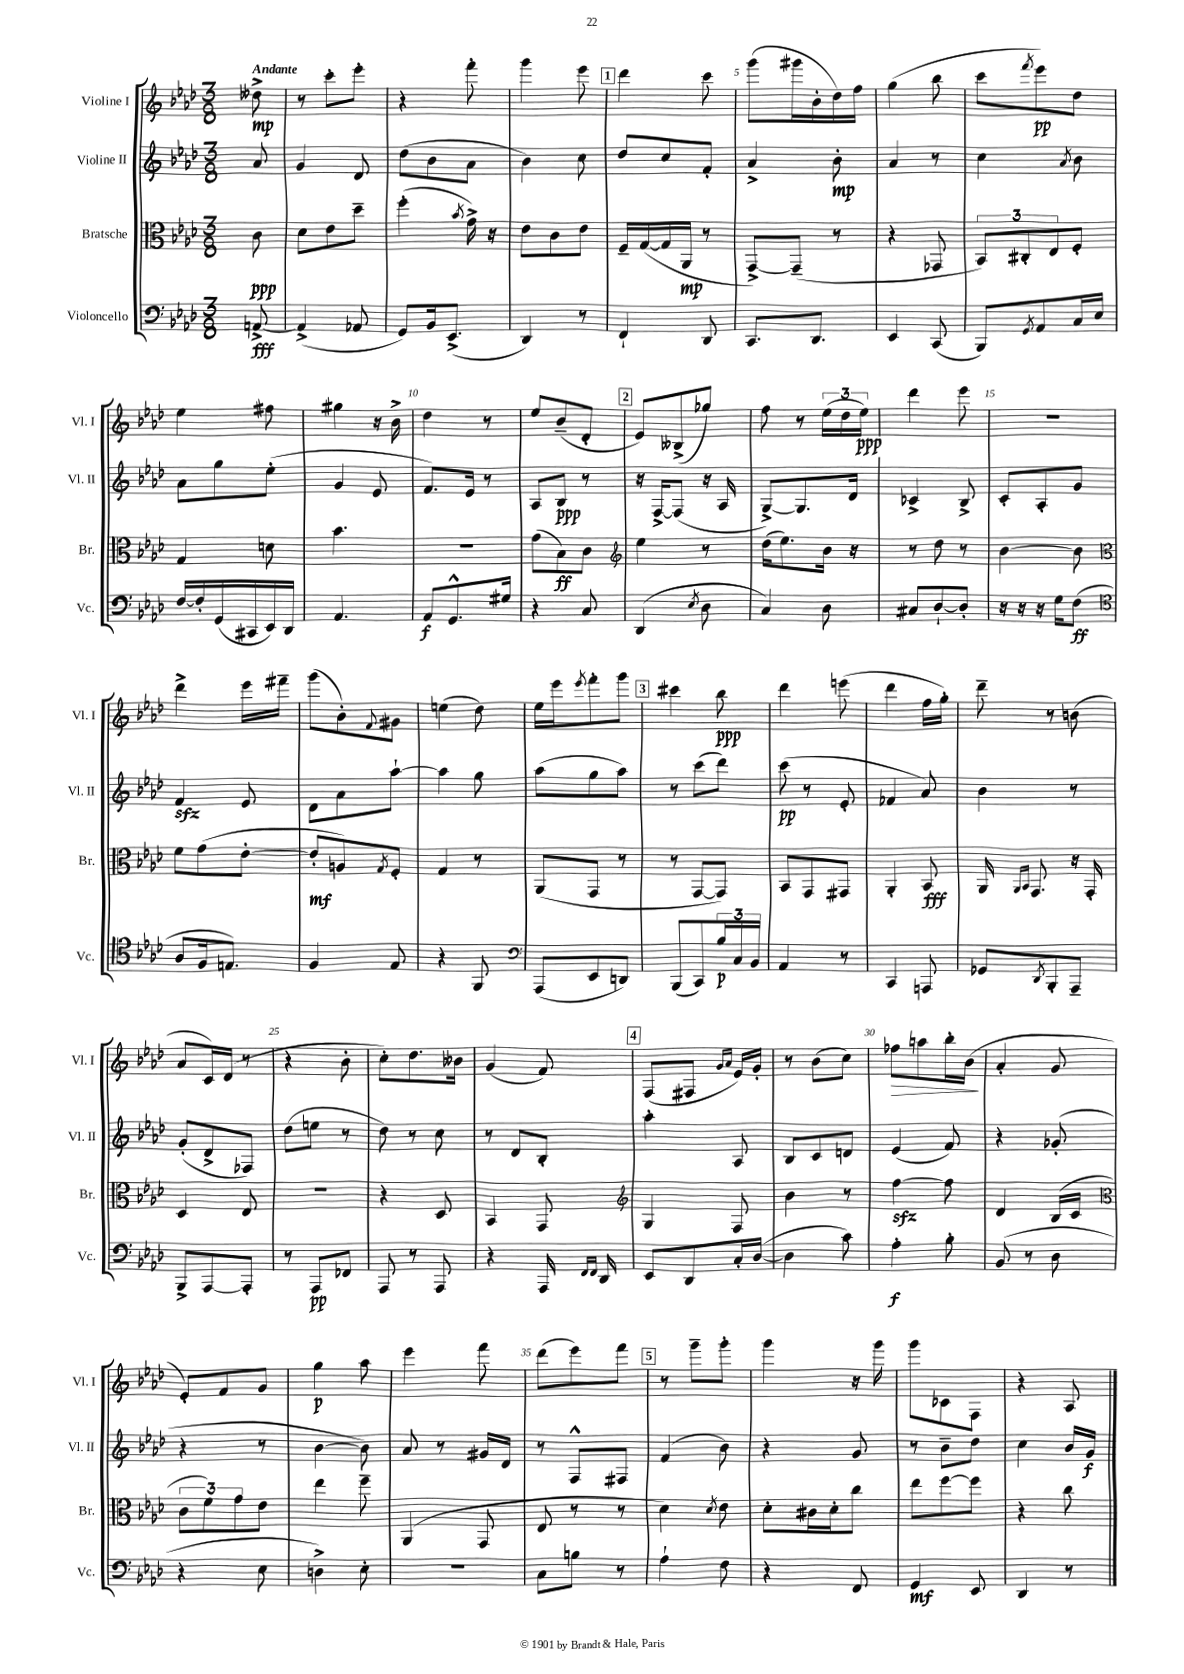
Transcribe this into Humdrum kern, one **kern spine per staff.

**kern	**dynam	**kern	**dynam	**kern	**dynam	**kern	**dynam
*part4	*part4	*part3	*part3	*part2	*part2	*part1	*part1
*staff4	*staff4	*staff3	*staff3	*staff2	*staff2	*staff1	*staff1
*I"Violoncello	*	*I"Bratsche	*	*I"Violine II	*	*I"Violine I	*
*I'Vc.	*	*I'Br.	*	*I'Vl. II	*	*I'Vl. I	*
*clefF4	*	*clefC3	*	*clefG2	*	*clefG2	*
*k[b-e-a-d-]	*	*k[b-e-a-d-]	*	*k[b-e-a-d-]	*	*k[b-e-a-d-]	*
*M3/8	*	*M3/8	*	*M3/8	*	*M3/8	*
=	=	=	=	=	=	=	=
!	!	!	!	!	!	!LO:TX:a:B:t=Andante	!
[8AAn^/	fff	8c\	ppp	8a-/	.	8dd--X^\	mp
=1	=1	=1	=1	=1	=1	=1	=1
(4AA^/]	.	8d-\L	.	4g/	.	8r	.
.	.	8e-\	.	.	.	8ccc'\L	.
8AA-X/	.	8dd-~\J	.	8d-/	.	8eee-'\J	.
=2	=2	=2	=2	=2	=2	=2	=2
8GG/L)	.	(4ff'\	.	(8dd-\L	.	4r	.
16BB-/k	.	.	.	8b-\	.	.	.
(8.EE-^/J	.	.	.	.	.	.	.
.	.	8qb-/	.	.	.	.	.
.	.	16g^\)	.	8a-\J	.	8fff'\	.
.	.	16r	.	.	.	.	.
=3	=3	=3	=3	=3	=3	=3	=3
4DD-/)	.	8e-\L	.	4b-\)	.	4ggg\	.
.	.	8c\	.	.	.	.	.
8r	.	8e-\J	.	8cc\	.	8eee-\	.
!!LO:REH:place=s1:t=1
=4	=4	=4	=4	=4	=4	=4	=4
4FF`/	.	16F~/LL	.	8dd-/L	.	4ddd-\	.
.	.	([16G/	.	.	.	.	.
.	.	16G/]	.	8cc/	.	.	.
.	.	16AA-/JJ	mp	.	.	.	.
8DD-/	.	8r	.	8f'/J	.	8ccc\	.
=5	=5	=5	=5	=5	=5	=5	=5
8.CC/L	.	[8GG^/L)	.	4a-^/	.	(8ggg\L	.
.	.	(8GG~/J]	.	.	.	16ggg#X\L	.
8.DD-/J	.	.	.	.	.	16b-'\	.
.	.	8r	.	8b-'\	mp	16dd-\)	.
.	.	.	.	.	.	16ff\JJ	.
=6	=6	=6	=6	=6	=6	=6	=6
4EE-/	.	4r	.	4a-/	.	(4gg\	.
(8CC/	.	8GG-X/	.	8r	.	8bb-\	.
=7	=7	=7	=7	=7	=7	=7	=7
8BBB-/L)	.	12BB-/L)	.	4cc\	.	8ccc\L	.
.	.	12C#X'/	.	.	.	.	.
8qGG/	.	.	.	.	.	8qfff/	.
8AA-/	.	.	.	.	.	8eee-\)	pp
.	.	12E-/	.	.	.	.	.
.	.	.	.	8qa-/	.	.	.
16C/L	.	8F'/J	.	8b-\	.	8dd-\J	.
16E-/JJ	.	.	.	.	.	.	.
!!LO:LB:g=z
=8	=8	=8	=8	=8	=8	=8	=8
[16F/LL	.	4G/	.	8a-\L	.	4ee-\	.
16F'/]	.	.	.	.	.	.	.
(16GG/	.	.	.	8gg\	.	.	.
16CC#X/	.	.	.	.	.	.	.
16EE-/)	.	8dn\	.	(8ee-'\J	.	8ff#X\	.
16DD-/JJ	.	.	.	.	.	.	.
=9	=9	=9	=9	=9	=9	=9	=9
4.AA-/	.	4.b-\	.	4g/	.	4gg#X\	.
.	.	.	.	8e-/	.	16r	.
.	.	.	.	.	.	16b-^\	.
=10	=10	=10	=10	=10	=10	=10	=10
8AA-/L	f	4.r	.	8.f/L)	.	4dd-\	.
8.GG^^/	.	.	.	.	.	.	.
.	.	.	.	16e-/Jk	.	.	.
.	.	.	.	8r	.	8r	.
16G#X/Jk	.	.	.	.	.	.	.
=11	=11	=11	=11	=11	=11	=11	=11
4r	.	(8g\L	.	8A-/L	.	8ee-/L	.
.	.	8B-\)	ff	8B-/J	ppp	(8b-~/	.
8C/	.	8c\J	.	8r	.	8d-'/J	.
!!LO:REH:place=s1:t=2
=12	=12	=12	=12	=12	=12	=12	=12
*	*	*clefG2	*	*	*	*	*
(4DD-/	.	4ee-\	.	16r	.	8e-/L)	.
.	.	.	.	[16F^/KL	.	.	.
.	.	.	.	(8F/J]	.	(8B--X^/	.
8qE-/	.	.	.	.	.	.	.
8D-\	.	8r	.	16r	.	8gg-X/J)	.
.	.	.	.	16A-/	.	.	.
=13	=13	=13	=13	=13	=13	=13	=13
4C/)	.	(16dd-\KL	.	[8G^/L)	.	8ff\	.
.	.	8.ee-\)	.	.	.	.	.
.	.	.	.	8.G/]	.	8r	.
8D-\	.	16b-\Jk	.	.	.	(24ee-\LL	.
.	.	.	.	.	.	24dd-\	.
.	.	16r	.	16d-/Jk	.	.	.
.	.	.	.	.	.	24ee-\JJ)	ppp
=14	=14	=14	=14	=14	=14	=14	=14
8C#X/L	.	8r	.	4c-X^/	.	4ddd-\	.
[8D-`/	.	8dd-\	.	.	.	.	.
8D-'/J]	.	8r	.	8B-^/	.	8eee-\	.
=15	=15	=15	=15	=15	=15	=15	=15
16r	.	[4b-\	.	8c'/L	.	4.r	.
16r	.	.	.	.	.	.	.
16r	.	.	.	8A-'/	.	.	.
16G\KL	.	.	.	.	.	.	.
(8F\J	ff	8b-\]	.	8g/J	.	.	.
!!LO:LB:g=z
=16	=16	=16	=16	=16	=16	=16	=16
*clefC4	*	*clefC3	*	*	*	*	*
8A-/L	.	8f\L	.	4fzz/	.	4ddd-^\	.
16F/k	.	(8g\	.	.	.	.	.
8.En/J)	.	.	.	.	.	.	.
.	.	[8e-'\J	.	8e-/	.	16eee-\LL	.
.	.	.	.	.	.	16fff#X~\JJ	.
=17	=17	=17	=17	=17	=17	=17	=17
4F/	.	8e-'/L]	mf	8d-\L	.	(8ggg\L	.
.	.	8An/)	.	8a-\	.	8b-'\)	.
.	.	8qG/	.	.	.	8qqf/	.
8E-/	.	8F'/J	.	[8aa-`\J	.	8g#X\J	.
=18	=18	=18	=18	=18	=18	=18	=18
4r	.	4G/	.	4aa-\]	.	(4een\	.
8FF/	.	8r	.	8gg\	.	8dd-\)	.
=19	=19	=19	=19	=19	=19	=19	=19
*clefF4	*	*	*	*	*	*	*
(8AAA-/L	.	(8AA-/L	.	(8aa-\L	.	16ee-\LL	.
.	.	.	.	.	.	16eee-\J	.
.	.	.	.	.	.	8qeee-/	.
8EE-/	.	8GG/J	.	8gg\	.	8fff'\	.
8DDn/J)	.	8r	.	8aa-\J)	.	8ggg\J	.
!!LO:REH:place=s1:t=3
=20	=20	=20	=20	=20	=20	=20	=20
(8BBB-/L	.	8r	.	8r	.	4ccc#X\	.
8CC/)	.	[8GG/L	.	(8ccc\L	.	.	.
24B-/L	p	8GG/J])	.	8ddd-\J)	.	8bb-\	ppp
24C/	.	.	.	.	.	.	.
24BB-/JJ	.	.	.	.	.	.	.
=21	=21	=21	=21	=21	=21	=21	=21
4AA-/	.	8BB-/L	.	(8ccc\	pp	4ddd-\	.
.	.	8GG/	.	8r	.	.	.
8r	.	8GG#X/J	.	8e-'/	.	(8eeen\	.
=22	=22	=22	=22	=22	=22	=22	=22
4CC/	.	4AA-'/	.	4f-X/	.	4ddd-\	.
8AAAn/	.	8BB-/	fff	8a-/)	.	16ff\LL	.
.	.	.	.	.	.	16gg'\JJ)	.
=23	=23	=23	=23	=23	=23	=23	=23
8GG-X/L	.	16AA-/	.	4b-\	.	8ddd-~\	.
.	.	16qqAA-/LL	.	.	.	.	.
.	.	16qqBB-/JJ	.	.	.	.	.
.	.	8.GG/	.	.	.	.	.
8qDD-/	.	.	.	.	.	.	.
8BBB-'/	.	.	.	.	.	8r	.
8AAA-~/J	.	16r	.	8r	.	(8bn\	.
.	.	16GG'/	.	.	.	.	.
!!LO:LB:g=z
=24	=24	=24	=24	=24	=24	=24	=24
8BBB-^/L	.	4D-/	.	(8g'/L	.	8a-/L	.
[8AAA-/	.	.	.	8d-^/	.	16c/L)	.
.	.	.	.	.	.	(16d-/JJ	.
8AAA-'/J]	.	8E-/	.	8F-X/J)	.	8r	.
=25	=25	=25	=25	=25	=25	=25	=25
8r	.	4.r	.	(8dd-\L	.	4r	.
8AAA-/L	pp	.	.	8een\J	.	.	.
8FF-X/J	.	.	.	8r	.	8b-'\	.
=26	=26	=26	=26	=26	=26	=26	=26
8AAA-/	.	4r	.	8dd-\)	.	8cc'\L)	.
8r	.	.	.	8r	.	8.dd-\	.
8AAA-/	.	8D-/	.	8cc\	.	.	.
.	.	.	.	.	.	16b--X\Jk	.
=27	=27	=27	=27	=27	=27	=27	=27
4r	.	4BB-/	.	8r	.	(4g/	.
.	.	.	.	8d-/L	.	.	.
16AAA-/	.	8GG/	.	8B-'/J	.	8f/)	.
16qqFF/LL	.	.	.	.	.	.	.
16qqFF/JJ	.	.	.	.	.	.	.
16DD-/	.	.	.	.	.	.	.
!!LO:REH:place=s1:t=4
=28	=28	=28	=28	=28	=28	=28	=28
*	*	*clefG2	*	*	*	*	*
8EE-/L	.	4G/	.	4aa-'\	.	(8F/L	.
8DD-/	.	.	.	.	.	8F#X/J	.
.	.	.	.	.	.	16qqg/LL	.
.	.	.	.	.	.	16qqa-/JJ	.
16C'/L	.	8F/	.	8A-/	.	16e-/LL)	.
([16D-/JJ	.	.	.	.	.	16g'/JJ	.
=29	=29	=29	=29	=29	=29	=29	=29
4D-\]	.	4b-\	.	8B-/L	.	8r	.
.	.	.	.	8c/	.	(8b-\L	.
8c\)	.	8r	.	8dn/J	.	8cc\J)	.
=30	=30	=30	=30	=30	=30	=30	=30
!	!	!	!	!	!	!	!LO:HP:b
4A-'\	f	[4ffzz\	.	(4e-/	.	8ff-X\L	>
.	.	.	.	.	.	8aan\	.
8B-'\	.	8ff\]	.	8f/)	.	16bb-'\L	.
.	.	.	.	.	.	(16b-\JJ	.
.	.	.	.	.	.	.	]
=31	=31	=31	=31	=31	=31	=31	=31
(8BB-/	.	4d-/	.	4r	.	4a-'/	.
8r	.	.	.	.	.	.	.
8D-\	.	(16B-/LL	.	(8g-X'/	.	8g/	.
.	.	16c/JJ	.	.	.	.	.
!!LO:LB:g=z
=32	=32	=32	=32	=32	=32	=32	=32
*	*	*clefC3	*	*	*	*	*
4r	.	12c\L	.	4r	.	8e-'/L)	.
.	.	12f\)	.	.	.	.	.
.	.	.	.	.	.	8f/	.
.	.	12g\	.	.	.	.	.
8E-\	.	8e-\J	.	8r	.	8g/J	.
=33	=33	=33	=33	=33	=33	=33	=33
4Dn^\)	.	4ee-\	.	[4b-\	.	4gg\	p
8E-'\	.	8ff~\	.	8b-\])	.	8aa-\	.
=34	=34	=34	=34	=34	=34	=34	=34
4.r	.	(4AA-/	.	8a-/	.	4eee-\	.
.	.	.	.	8r	.	.	.
.	.	8GG/	.	16g#X/LL	.	8fff\	.
.	.	.	.	16d-/JJ	.	.	.
=35	=35	=35	=35	=35	=35	=35	=35
8C\L	.	8E-/	.	8r	.	(8ddd-\L	.
8Bn\J	.	8r	.	8F^^/L	.	8eee-\)	.
8r	.	8r	.	8F#X/J	.	8fff\J	.
!!LO:REH:place=s1:t=5
=36	=36	=36	=36	=36	=36	=36	=36
4A-`\	.	4d-\)	.	(4f/	.	8r	.
.	.	.	.	.	.	8ggg~\L	.
.	.	8qd-/	.	.	.	.	.
8F\	.	8e-\	.	8b-\)	.	8ggg'\J	.
=37	=37	=37	=37	=37	=37	=37	=37
4r	.	8d-'\L	.	4r	.	4ggg\	.
.	.	16c#X\L	.	.	.	.	.
.	.	16d-'\J	.	.	.	.	.
8FF/	.	8cc\J	.	8g/	.	16r	.
.	.	.	.	.	.	16ggg\	.
=38	=38	=38	=38	=38	=38	=38	=38
4GG/	mf	8ee-\L	.	8r	.	8ggg\L	.
.	.	[8ff\	.	8b-~\L	.	8c-X\	.
8EE-/	.	8ff\J]	.	8dd-\J	.	8F\J	.
=39	=39	=39	=39	=39	=39	=39	=39
4DD-/	.	4r	.	4cc\	.	4r	.
8r	.	8cc\	.	16b-/LL	.	8A-/	.
.	.	.	.	16g/JJ	f	.	.
==	==	==	==	==	==	==	==
*-	*-	*-	*-	*-	*-	*-	*-
